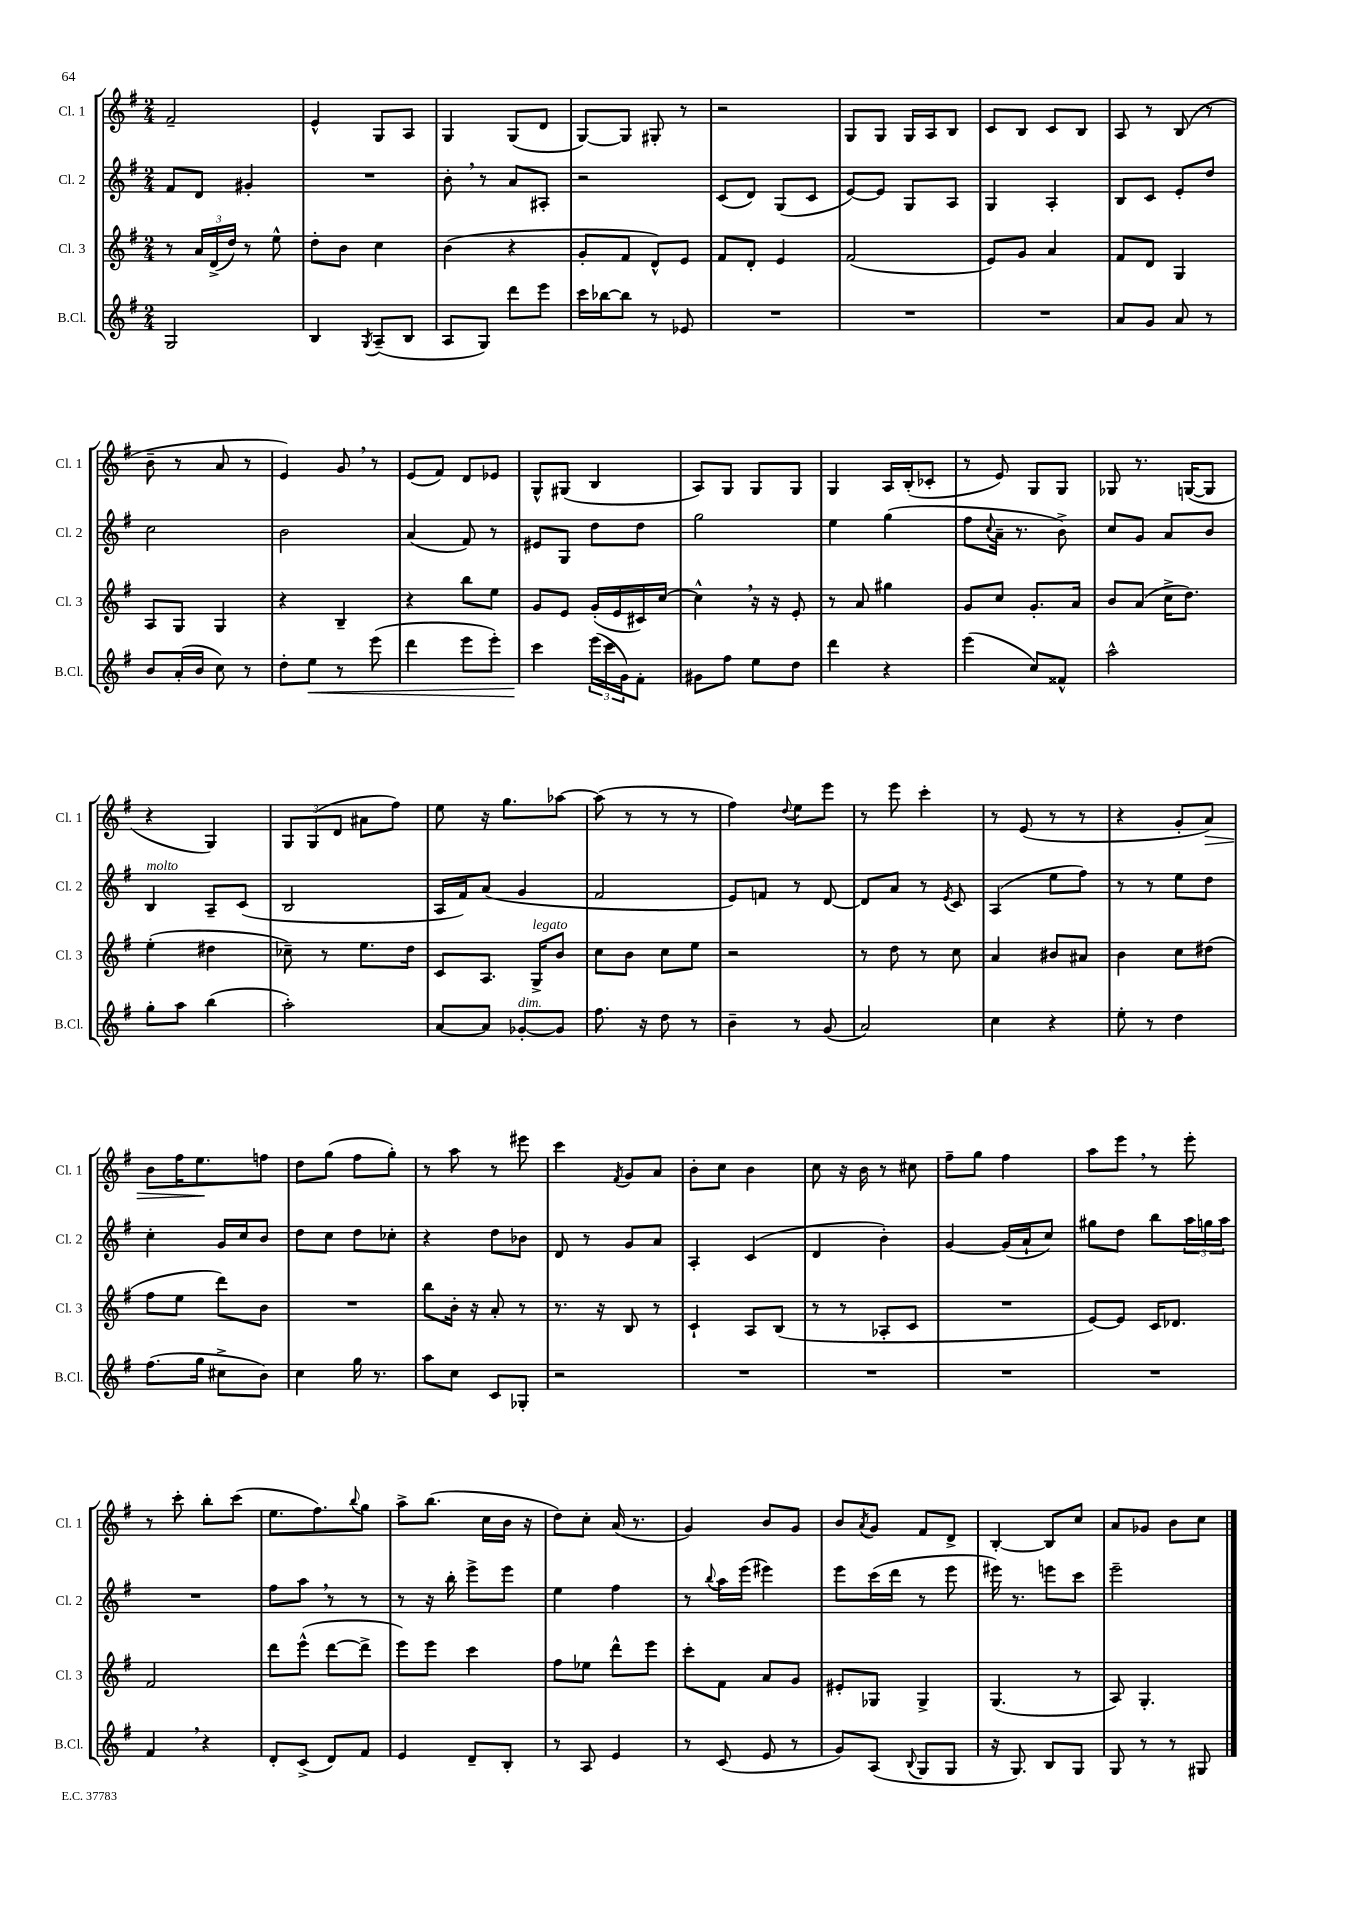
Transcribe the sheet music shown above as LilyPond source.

<<
\new StaffGroup <<
\new Staff = "s0" \with { instrumentName = "Cl. 1" shortInstrumentName = "Cl. 1" } {
    \clef treble \key g \major \numericTimeSignature \time 2/4
    fis'2-- |
    e'4-^ g8 a8 |
    g4 g8( d'8 |
    g8~) g8 gis8-. r8 |
    r2 |
    g8 g8 g16 a16 b8 |
    c'8 b8 c'8 b8 |
    a8 r8 b8( r8 |
    b'8-- r8 a'8 r8 |
    e'4) g'8 \breathe r8 |
    e'8( fis'8) d'8 ees'8 |
    g8-^ gis8( b4 |
    a8) g8 g8 g8 |
    g4 a16 b16-.( ces'8-. |
    r8 e'8) g8 g8 |
    ges8 r8. g16~( g8 |
    r4 g4) |
    \tuplet 3/2 { g8 g8( d'8 } ais'8 fis''8) |
    e''8 r16 g''8. aes''8~ |
    aes''8( r8 r8 r8 |
    fis''4) \appoggiatura { d''8 } e''8 e'''8 |
    r8 e'''8 c'''4-. |
    r8 e'8( r8 r8 |
    r4 g'8-. a'8\>) |
    b'8 fis''16 e''8.\! f''8 |
    d''8 g''8( fis''8 g''8-.) |
    r8 a''8 r8 eis'''8 |
    c'''4 \acciaccatura { fis'8 } g'8 a'8 |
    b'8-. c''8 b'4 |
    c''8 r16 b'16 r8 cis''8 |
    fis''8-- g''8 fis''4 |
    a''8 e'''8 \breathe r8 e'''8-. |
    r8 c'''8-. b''8-. c'''8( |
    e''8. fis''8.) \appoggiatura { b''8 } g''8 |
    a''8-> b''8.( c''16 b'16 r16 |
    d''8) c''8-. a'16( r8. |
    g'4) b'8 g'8 |
    b'8 \acciaccatura { a'8 } g'8 fis'8 d'8-> |
    b4~-. b8 c''8 |
    a'8 ges'8 b'8 c''8 \bar "|." |
}
\new Staff = "s1" \with { instrumentName = "Cl. 2" shortInstrumentName = "Cl. 2" } {
    \clef treble \key g \major \numericTimeSignature \time 2/4
    fis'8 d'8 gis'4-. |
    R2 |
    b'8-. \breathe r8 a'8 ais8-. |
    r2 |
    c'8( d'8) g8( c'8 |
    e'8~) e'8 g8 a8 |
    g4 a4-. |
    b8 c'8 e'8-. d''8 |
    c''2 |
    b'2 |
    a'4( fis'8) r8 |
    eis'8 g8 d''8 d''8 |
    g''2 |
    e''4 g''4( |
    fis''8 \appoggiatura { c''8 } a'16-- r8. b'8->) |
    c''8 g'8 a'8 b'8 |
    b4^\markup { \italic "molto" } a8-- c'8( |
    b2 |
    a16 fis'16) a'8( g'4 |
    fis'2 |
    e'8) f'8 r8 d'8~ |
    d'8 a'8 r8 \acciaccatura { e'8 } c'8 |
    a4( e''8 fis''8) |
    r8 r8 e''8 d''8 |
    c''4-. g'16 c''16 b'8 |
    d''8 c''8 d''8 ces''8-. |
    r4 d''8 bes'8 |
    d'8 r8 g'8 a'8 |
    a4-. c'4( |
    d'4 b'4-.) |
    g'4~ g'16( a'16-! c''8) |
    gis''8 d''8 b''8 \tuplet 3/2 { a''16 g''16 a''16 } |
    R2 |
    fis''8 a''8 \breathe r8 r8 |
    r8 r16 b''16-. e'''8-> e'''8 |
    e''4 fis''4 |
    r8 \appoggiatura { b''8 } a''16 e'''16( eis'''4) |
    e'''8 c'''16( d'''16 r8 e'''8 |
    eis'''16) r8. e'''8 c'''8 |
    e'''2-- \bar "|." |
}
\new Staff = "s2" \with { instrumentName = "Cl. 3" shortInstrumentName = "Cl. 3" } {
    \clef treble \key g \major \numericTimeSignature \time 2/4
    r8 \tuplet 3/2 { a'16 d'16->( d''16) } r8 e''8-^ |
    d''8-. b'8 c''4 |
    b'4( r4 |
    g'8-. fis'8 d'8-^) e'8 |
    fis'8 d'8-. e'4 |
    fis'2( |
    e'8) g'8 a'4 |
    fis'8 d'8 g4 |
    a8 g8 g4 |
    r4 b4-- |
    r4 b''8 e''8 |
    g'8 e'8 g'16-.( e'16 cis'16) c''16~ |
    c''4-^ \breathe r16 r16 e'8-. |
    r8 a'8 gis''4 |
    g'8 c''8 g'8.-. a'16 |
    b'8 a'8( c''16-> d''8.) |
    e''4-.( dis''4 |
    ces''8--) r8 e''8. d''16 |
    c'8 a8. g16->^\markup { \italic "legato" } b'8 |
    c''8 b'8 c''8 e''8 |
    r2 |
    r8 d''8 r8 c''8 |
    a'4 bis'8 ais'8 |
    b'4 c''8 dis''8( |
    fis''8 e''8 d'''8) b'8 |
    R2 |
    b''8 b'16-. r16 a'8-. r8 |
    r8. r16 b8 r8 |
    c'4-! a8 b8( |
    r8 r8 aes8-. c'8 |
    R2 |
    e'8~) e'8 c'16 des'8. |
    fis'2 |
    d'''8 e'''8-^( d'''8~ d'''8-> |
    e'''8) e'''8 c'''4 |
    fis''8 ees''8 d'''8-^ e'''8 |
    c'''8-. fis'8 a'8 g'8 |
    eis'8-. ges8 ges4-> |
    g4.( r8 |
    a8) g4.-. \bar "|." |
}
\new Staff = "s3" \with { instrumentName = "B.Cl." shortInstrumentName = "B.Cl." } {
    \clef treble \key g \major \numericTimeSignature \time 2/4
    g2 |
    b4 \acciaccatura { g8 } a8--( b8 |
    a8 g8) d'''8 e'''8 |
    c'''16 bes''16~ bes''8 r8 ees'8 |
    R2 |
    R2 |
    R2 |
    a'8 g'8 a'8 r8 |
    b'8 a'16-.( b'16 c''8) r8 |
    d''8-. e''8\< r8 e'''8( |
    d'''4 e'''8 e'''8-.) |
    c'''4\! \tuplet 3/2 { e'''16( c'''16 g'16) } fis'8-. |
    gis'8 fis''8 e''8 d''8 |
    d'''4 r4 |
    e'''4( c''8) fisis'8-^ |
    a''2-^ |
    g''8-. a''8 b''4( |
    a''2-.) |
    a'8~ a'8 ges'8~-.^\markup { \italic "dim." } ges'8 |
    fis''8. r16 d''8 r8 |
    b'4-- r8 g'8( |
    a'2) |
    c''4 r4 |
    e''8-. r8 d''4 |
    fis''8.( g''16 cis''8-> b'8) |
    c''4 g''16 r8. |
    a''8 c''8 c'8 ges8-. |
    r2 |
    R2 |
    R2 |
    R2 |
    R2 |
    fis'4 \breathe r4 |
    d'8-. c'8->( d'8) fis'8 |
    e'4 d'8-- b8-. |
    r8 a8 e'4 |
    r8 c'8( e'8 r8 |
    g'8) a8( \appoggiatura { b8 } g8 g8 |
    r16 g8.) b8 g8 |
    g8 r8 r8 gis8 \bar "|." |
}
>>
>>
\layout { \context { \Score \remove "Bar_number_engraver" } }
